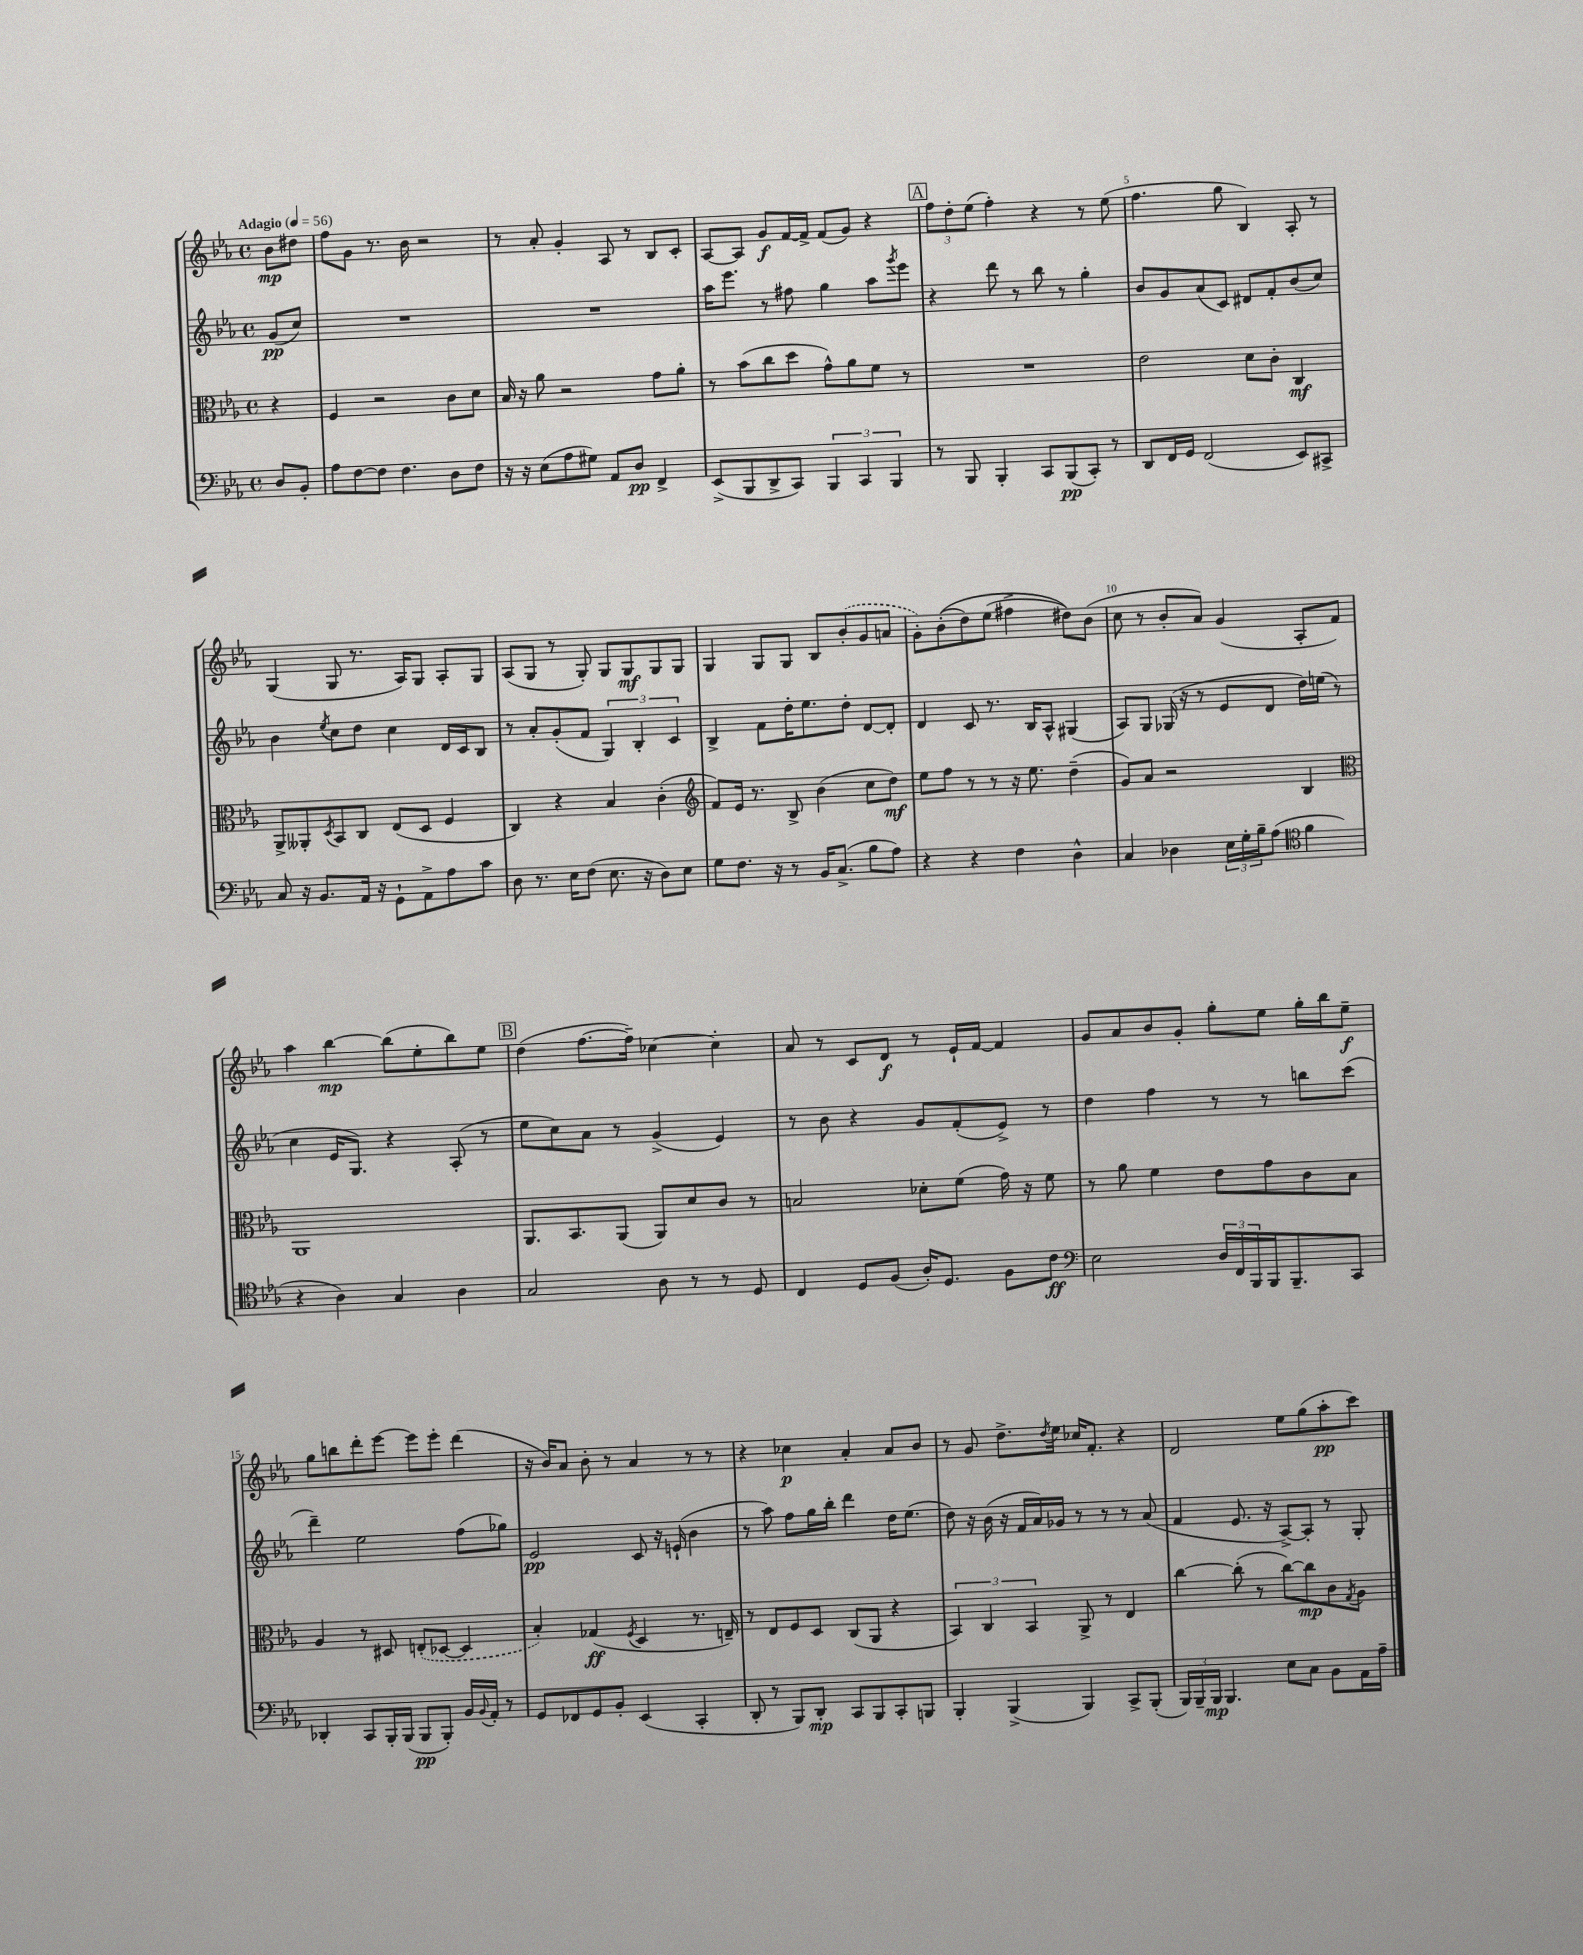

**kern	**kern	**kern	**kern
*staff4	*staff3	*staff2	*staff1
*clefF4	*clefC3	*clefG2	*clefG2
*k[b-e-a-]	*k[b-e-a-]	*k[b-e-a-]	*k[b-e-a-]
*M4/4	*M4/4	*M4/4	*M4/4
*met(c)	*met(c)	*met(c)	*met(c)
*MM56	*MM56	*MM56	*MM56
8D	4r	(8g	8b-
8BB-'	.	8cc)	8dd#
=	=	=	=
8A-	4F	1r	8ff
[8F	.	.	8g
8F]	2r	.	8.r
4.F	.	.	.
.	.	.	16b-
.	.	.	2r
8D	8c	.	.
8F	8d	.	.
=	=	=	=
16r	16B-	1r	8r
16r	16r	.	.
(8E-	8a-	.	8a-'
8A-	2r	.	4g'
8G#)	.	.	.
8AA-	.	.	8A-
8D	.	.	8r
4FF^	8g	.	8B-
.	8a-'	.	8c'
=	=	=	=
(8EE-^	8r	16aa-	[8A-
.	.	8.eee-	.
8BBB-	(8b-	.	8A-]
8DD^	8cc	8r	8g
8CC)	8dd	8ff#	[16f
.	.	.	16f^]
6BBB-	8g^^)	4gg	(8f
.	8a-	.	8g)
6CC	.	.	.
.	8f	8aa-	4r
6BBB-	.	.	.
.	.	8qggg	.
.	8r	8eee-	.
=	=	=	=
8r	1r	4r	12ff
.	.	.	12dd'
8BBB-	.	.	.
.	.	.	(12ee-
4BBB-'	.	8ddd	4ff')
.	.	8r	.
8CC	.	8bb-	4r
(8BBB-	.	8r	.
8CC')	.	4gg'	8r
8r	.	.	(8ee-
=	=	=	=
8DD	2e-	8b-	4.ff
16FF	.	8g	.
16GG	.	.	.
(2FF	.	(8a-	.
.	.	8c)	8gg
.	8d	8d#	4B-)
.	8c'	8f'	.
8EE-)	4C	(8b-	8A-'
8CC#^	.	8cc)	8r
=	=	=	=
8C	8AA-^	4b-	(4G
16r	8AA--'	.	.
8.BB-	.	.	.
.	8qD	8qee-	.
.	8BB-	8cc	8G
16AA-	8C	8dd	8.r
16r	.	.	.
8GG`	(8E-	4cc	.
.	.	.	16A-)
8AA-^	8D	.	8G
8A-	4F	16d	8A-'
.	.	16c	.
8c	.	8B-	8G
=	=	=	=
8D	4C)	8r	(8A-
8.r	.	8a-'	8G
.	4r	(8g'	8r
16E-	.	.	.
(8F	.	8f	8G')
8.E-	4B-	6G)	8G
.	.	.	8G
.	.	6B-'	.
16r	.	.	.
8D)	(4c'	.	8G
.	.	6c	.
8E-	.	.	8G
=	=	=	=
*	*clefG2	*	*
8G	8f)	4B-^	4G
8.F	16e-	.	.
.	8.r	.	.
.	.	8f	8G
16r	.	.	.
8r	8B-^	16dd'	8G
.	.	8.ee-	.
16BB-	(4b-	.	8B-
(8.C^	.	.	.
.	.	8dd'	(8b-'
8B-	8cc	[8d	8g
8A-)	8dd)	8d']	8a
=	=	=	=
4r	8ee-	4d	8g')
.	8ff	.	&((8b-'
4r	8r	8c	8dd)
.	8r	8.r	(8ee-
4F	16r	.	4ff#^
.	8.ee-	16B-	.
.	.	8A-^^	.
4D^^	(4dd~	(4G#	8dd#)&)
.	.	.	(8b-
=	=	=	=
4C	8g)	8A-)	8cc
.	8a-	8G	8r
4D-	2r	(16G-	8b-'
.	.	16r	.
.	.	8r	8a-)
24E-	.	8e-	(4g
24G'	.	.	.
24B-~	.	.	.
(8A-	.	8d	.
*clefC4	*	*	*
4f	4B-	16dd)	8A-'
.	.	(16ee	.
.	.	8r	8f)
=	=	=	=
*	*clefC3	*	*
4r	1AA-	4cc	4aa-
4A-)	.	16e-	[4bb-
.	.	8.G)	.
4G	.	4r	(8bb-]
.	.	.	8ee-'
4A-	.	(8A-'	8bb-)
.	.	8r	8ee-
=	=	=	=
2G	8.AA-	8ee-	(4dd
.	.	8cc)	.
.	8.BB-	.	.
.	.	8a-	[8.ff
.	(8AA-	8r	.
.	.	.	16ff~])
8A-	8AA-)	(4g^	[4cc-
8r	8d	.	.
8r	8c	4e-)	4cc-']
8D	8r	.	.
=	=	=	=
4C	2B	8r	8a-
.	.	8b-	8r
8D	.	4r	8c
(8F	.	.	8d
16A-')	8d-'	8g	8r
8.D	.	.	.
.	(8f	(8f'	16e-`
.	.	.	[16f
8F	16g)	8e-^)	4f]
.	16r	.	.
8c	8f	8r	.
=	=	=	=
*clefF4	*	*	*
2E-	8r	4dd	8g
.	8a-	.	8a-
.	4f	4ff	8b-
.	.	.	8g'
24D	8e-	8r	8gg'
24FF	.	.	.
24BBB-	.	.	.
16BBB-	8g	8r	8ee-
8.BBB-~	.	.	.
.	8c	8bb	16gg'
.	.	.	16bb-
8CC	8B-	(8ccc	8ee-~
=	=	=	=
4DD-'	4A-	4ddd~)	8gg
.	.	.	8bb
8CC	8r	2ee-	8ddd'
16BBB-'	8D#	.	[8eee-
(16BBB-	.	.	.
8BBB-	(8E'	.	8eee-]
8BBB-')	[8D-	.	8eee-'
16BB-	4D-]	(8ff	(4ddd
8qqBB-	.	.	.
16AA-'	.	.	.
8r	.	8gg-)	.
=	=	=	=
8GG	4B-')	2e-	16r
.	.	.	16b-)
8FF-	.	.	8a-
8GG	(4G-	.	8b-'
8BB-'	.	.	8r
.	8qF	.	.
(4EE-	4D	8c	4a-
.	.	16r	.
.	.	(16e`	.
4CC'	8.r	4b-	8r
.	.	.	8r
.	16E~)	.	.
=	=	=	=
8DD'	8r	8r	4r
8r	8E-	8aa-)	.
8BBB-)	8F	8ff	4cc-
8DD'	8D	16gg	.
.	.	16bb-'	.
8CC	(8C	4ddd	4a-'
8BBB-	8AA-	.	.
8CC'	4r	16dd	8a-
.	.	(8.ee-	.
8BBB	.	.	8b-
=	=	=	=
4BBB-'	6BB-)	8dd)	8r
.	.	16r	8g
.	6C	.	.
.	.	(16b-	.
(4BBB-^	.	16r	8.dd^
.	.	16f	.
.	6BB-	.	.
.	.	16a-)	.
.	.	.	8qdd
.	.	16g-	16ee-
4BBB-)	8AA-^	8r	16cc-
.	.	.	8.f'
.	8r	8r	.
8CC^	4E-	8r	4r
(8BBB-'	.	(8a-	.
=	=	=	=
24BBB-)	[4cc	4f	2d
24BBB-~	.	.	.
24BBB-	.	.	.
4.BBB-	.	.	.
.	(8cc']	8.e-	.
.	8r	.	.
.	.	16r	.
8E-	[8cc)	[8A-^)	8ee-
8C	8cc]	8A-']	(8gg
8BB-	8c	8r	8aa-'
.	8qG	.	.
16AA-	8A-	8G'	8ccc)
16A-~	.	.	.
==	==	==	==
*-	*-	*-	*-
